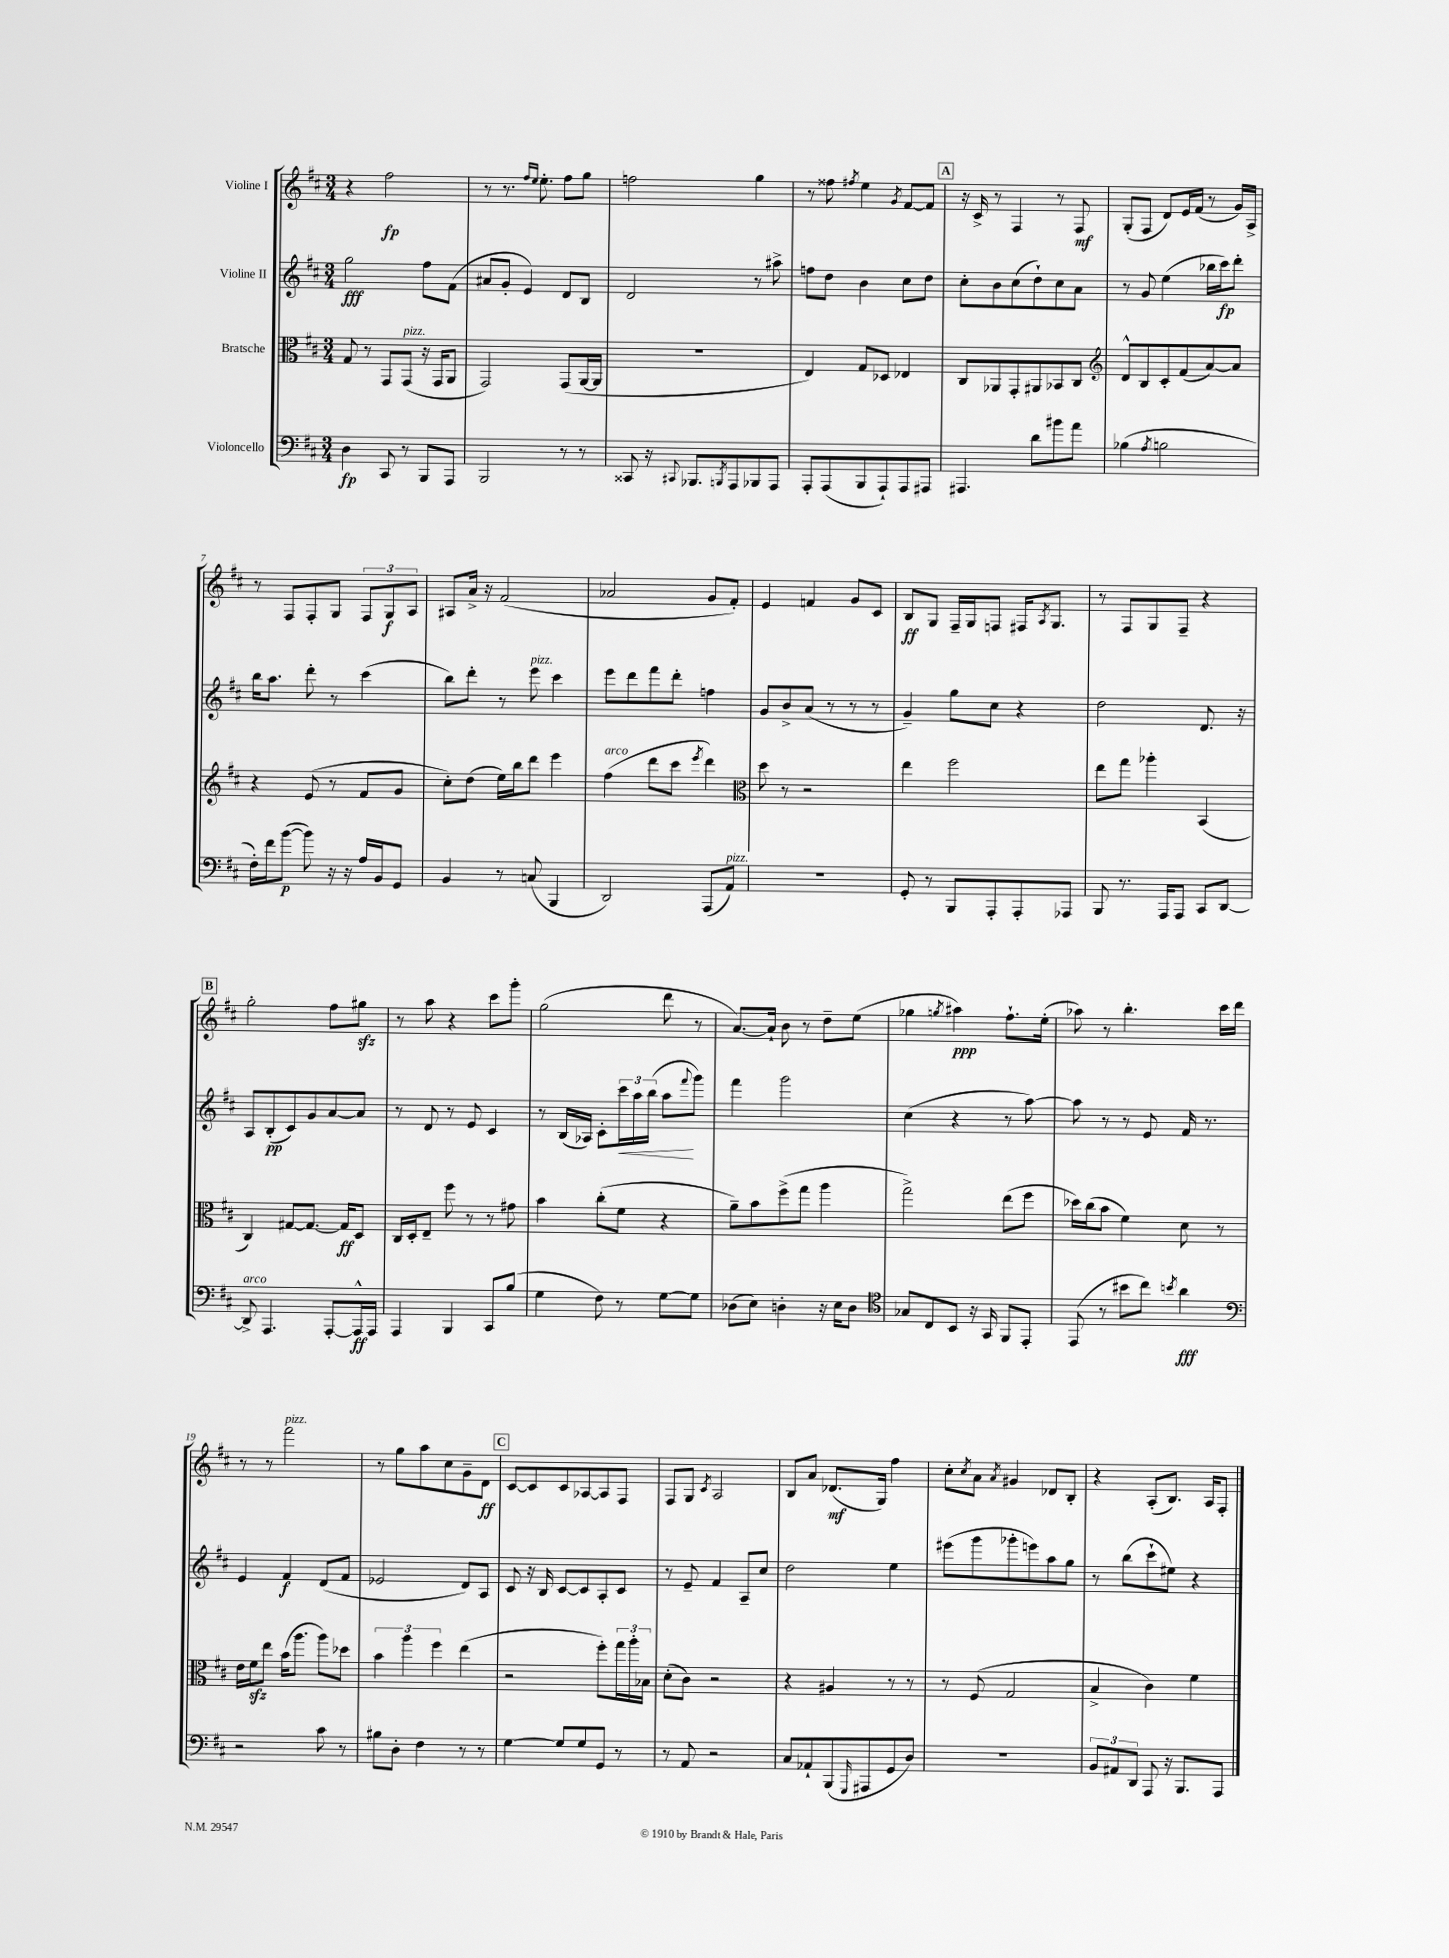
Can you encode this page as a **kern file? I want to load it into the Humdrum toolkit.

**kern	**kern	**kern	**kern
*staff4	*staff3	*staff2	*staff1
*clefF4	*clefC3	*clefG2	*clefG2
*k[f#c#]	*k[f#c#]	*k[f#c#]	*k[f#c#]
*M3/4	*M3/4	*M3/4	*M3/4
4D	8G	2gg	4r
.	8r	.	.
8CC#	8GG	.	2ff#
8r	(8GG	.	.
8BBB	16r	8ff#	.
.	16GG	.	.
8AAA	8AA	(8f#	.
=	=	=	=
2BBB	2GG)	8a#	8r
.	.	8g'	8.r
.	.	4e)	.
.	.	.	16qqff#
.	.	.	16qqee
.	.	.	8.ee'
8r	(8GG	8d	8ff#
8r	[16AA	8B	8gg
.	16AA]	.	.
=	=	=	=
8CC##	2.r	2d	2ff
16r	.	.	.
8qqCC#	.	.	.
8.BBB-	.	.	.
8qBBB	.	.	.
8AAA	.	.	.
8BBB-	.	8r	4gg
8AAA	.	8aa#^	.
=	=	=	=
8AAA'	4E)	8ff	8r
(8AAA	.	8dd	8ff##
.	.	.	8qff#
8BBB	8G	4b	4ee
8AAA`)	8D-	.	.
.	.	.	8qg
8AAA	4E-	8cc#	[8f#
8AAA#	.	8dd	8f#]
=	=	=	=
4.AAA#	8C#	8cc#'	16r
.	.	.	16c#^
.	8AA-	8b	8r
.	8GG'	(8cc#	4F#
8d	8AA#	8dd`)	.
8b#	8BB-	8cc#	8r
8a	8C#	8a	8F#
=	=	=	=
*	*clefG2	*	*
(4B-	8d^^	8r	(8G'
.	8B	8g	8F#
8qA	.	.	.
2B	8c#'	(4ee	8d)
.	(8f#	.	16e
.	.	.	(16f#
.	[8a)	16bb-	8r
.	.	16ccc#)	.
.	8a]	8ddd'	16g)
.	.	.	16A^
=	=	=	=
16F#')	4r	16bb	8r
16f#	.	8.aa	.
([8b	.	.	8F#
8b])	(8e	8ddd'	8F#'
16r	8r	8r	8G
16r	.	.	.
16A	8f#	(4ccc#	12F#
16BB	.	.	.
.	.	.	12G
8GG	8g	.	.
.	.	.	12A
=	=	=	=
4BB	8cc#')	8bb)	8A#
.	(8dd	8ddd'	16a^
.	.	.	16r
8r	16ee)	8r	(2f#
.	16bb	.	.
(8C	8ddd	8eee	.
4BBB	4eee	4ccc#	.
=	=	=	=
2DD)	(4ff#	8eee	2a-
.	.	8ddd	.
.	8ddd	8fff#	.
.	8ccc#	8ddd'	.
.	8qeee	.	.
(8AAA	4ddd)	4ff	8g
8AA)	.	.	8f#')
=	=	=	=
*	*clefC3	*	*
2.r	8dd	8g	4e
.	8r	8b^	.
.	2r	(8a	4f
.	.	8r	.
.	.	8r	8g
.	.	8r	8c#
=	=	=	=
8GG'	4ee	4g~)	8B
8r	.	.	8G
8BBB	2ff#	8gg	16F#~
.	.	.	16G
8AAA'	.	8cc#	8F
8AAA'	.	4r	16F#
.	.	.	8qA
.	.	.	8.G
8AAA-	.	.	.
=	=	=	=
8BBB	8ee	2dd	8r
8.r	8gg	.	8F#
.	4aa-'	.	8G
16AAA	.	.	.
8AAA	.	.	8F#~
8CC#	(4BB	8.d	4r
[8DD	.	.	.
.	.	16r	.
=	=	=	=
8DD^]	4C#)	8A	2gg'
4.AAA	.	(8B'	.
.	[8G#	8c#)	.
.	8.G#_	8g	.
[8AAA'	.	[8a	8ff#
.	16G#]	.	.
16AAA^^]	8D	8a]	8gg#
16AAA	.	.	.
=	=	=	=
4AAA	16C#	8r	8r
.	16D'	.	.
.	8E~	8d	8aa
4BBB	8ff#	8r	4r
.	8r	8e	.
8CC#	8r	4c#	8ccc#
(8B	8g#	.	8ggg'
=	=	=	=
4G	4b	8r	(2gg
.	.	(16B	.
.	.	16A-)	.
8F#)	(8cc#'	8c#'	.
8r	8f#	24ccc#	.
.	.	24aa	.
.	.	(24bb	.
[8G	4r	8aa	8ddd
.	.	8qqfff#	.
8G]	.	8ggg)	8r
=	=	=	=
(8D-	8a~)	4fff#	[8.a)
8E)	8b	.	.
.	.	.	16a`]
4D'	(8ff#^	2ggg	8b
.	8gg	.	8r
16r	4aa	.	8dd~
16E	.	.	.
8D	.	.	(8ee
=	=	=	=
*clefC4	*	*	*
8G-	2gg^)	(4cc#	4gg-
8C#	.	.	.
.	.	.	8qgg
8BB	.	4r	4aa#)
16r	.	.	.
16GG	.	.	.
8FF#	(8ee	8r	8.ff#`
8EE'	8ff#	[8aa)	.
.	.	.	(16ee'
=	=	=	=
(8EE	16dd-)	8aa]	8aa-)
.	(16cc#	.	.
8r	8b	8r	8r
8b#	4f#)	8r	4.bb'
8cc#)	.	8e	.
8qb	.	.	.
4a	8d	16f#	.
.	.	8.r	.
.	8r	.	16ccc#
.	.	.	16ddd
=	=	=	=
*clefF4	*	*	*
2r	16e	4e	8r
.	16f#	.	.
.	8ee	.	8r
.	(16b	4f#	2fff#
.	8.aa	.	.
8c#	8aa)	(8d	.
8r	8dd-	8f#	.
=	=	=	=
8B#	6b	2e-	8r
8D'	.	.	8gg
.	6aa	.	.
4F#	.	.	8aa
.	6ff#	.	.
.	.	.	8cc#
8r	(4ee	8d)	8g~
8r	.	8A	8d
=	=	=	=
[4G	2r	8c#	[8c#
.	.	16r	8c#]
.	.	16B	.
8G]	.	[8c#	8c#
8G	.	8c#]	[8A-
8GG	8ff#')	8A'	8A-]
8r	24gg	8c#	8F#
.	24aa'	.	.
.	24B-	.	.
=	=	=	=
8r	(8d'	8r	8F#
8AA	8c#)	8e~	8G
.	.	.	8qc#
2r	2r	4f#	2A
.	.	8A~	.
.	.	8cc#	.
=	=	=	=
8C#	4r	2dd	8B
8AA-`	.	.	8a
(8BBB	4A#	.	(8.d-
16qqGGG	.	.	.
8AAA#	.	.	.
.	.	.	16G)
8GG	8r	4ee	4ff#
8D)	8r	.	.
=	=	=	=
2.r	8r	(8eee#	8cc#'
.	.	.	8qcc#
.	(8F#	8ggg	8a
.	.	.	8qa
.	2G	8ggg-'	4g#
.	.	8eee)	.
.	.	8aa	8d-
.	.	8gg	8B'
=	=	=	=
12BB	4B^	8r	4r
12AA#	.	.	.
.	.	(8bb	.
12DD	.	.	.
8AAA	4c#)	8ccc#`	(8A'
16r	.	8ee#)	8.B)
8.BBB	.	.	.
.	4f#	4r	.
.	.	.	16A
8AAA	.	.	8F#'
==	==	==	==
*-	*-	*-	*-
